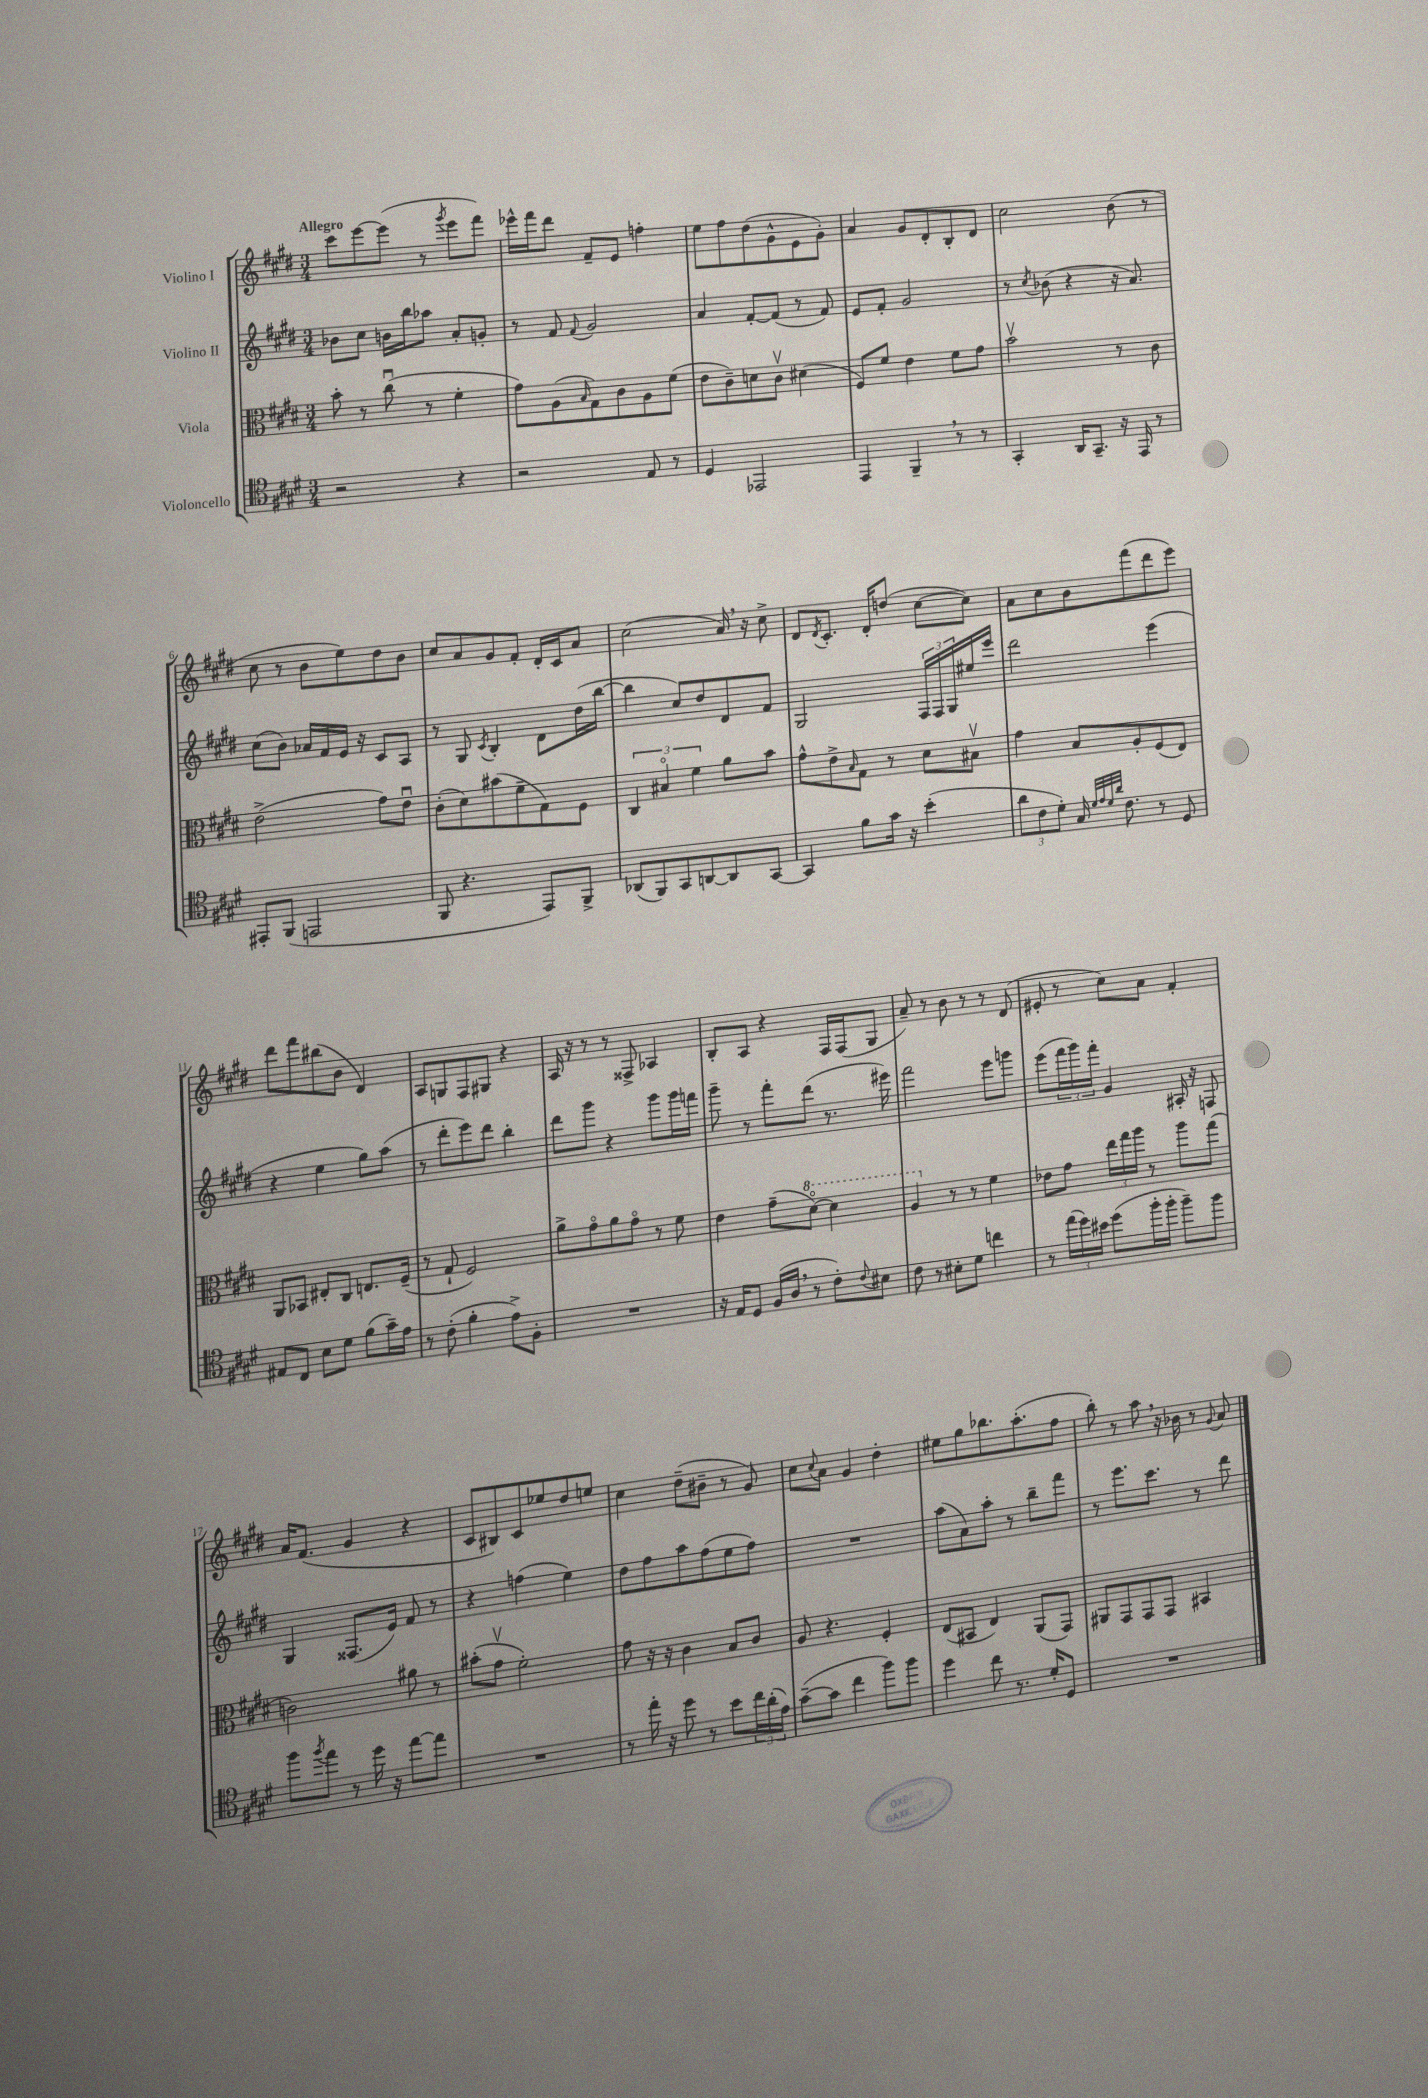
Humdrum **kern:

**kern	**kern	**kern	**kern
*part4	*part3	*part2	*part1
*staff4	*staff3	*staff2	*staff1
*I"Violoncello	*I"Viola	*I"Violino II	*I"Violino I
*clefC4	*clefC3	*clefG2	*clefG2
*k[f#c#g#d#]	*k[f#c#g#d#]	*k[f#c#g#d#]	*k[f#c#g#d#]
*M3/4	*M3/4	*M3/4	*M3/4
=1	=1	=1	=1
!	!	!	!LO:TX:a:B:t=Allegro
2r	8b'\	8b-X\L	8ccc#\L
.	8r	8cc#\J	[8eee\
.	(8cc#u\	16bn\LL	(8eee\J]
.	.	16bb\J	.
.	8r	8aa-X\J	8r
.	.	.	8qggg#/
4r	4f#'\	8a'/L	8eee\L
.	.	8gn'/J	8fff#\J)
=2	=2	=2	=2
2r	8g#\L)	8r	16eee-X^^\LL
.	.	.	16fff#\J
.	(8A\	8f#/	8ddd#\J
.	16qqB/	8qqf#/	.
.	8G#\)	2g#/	8f#~/L
.	8c#\	.	8e/J
8E/	8A\	.	4ffn'\
8r	(8f#\J	.	.
=3	=3	=3	=3
4D#/	8e\L	4a/	8ee\L
.	8c#~\)	.	8ff#\
2EE-X/	8dn\	[8f#'/L	(8dd#\
.	8c#v\J	(8f#/J]	8g#^^\
.	(4d#X\	8r	8e\
.	.	8f#/)	8g#'\J)
=4	=4	=4	=4
4EE/	8F#/L)	8e/L	4a/
.	8f#/J	8f#'/J	.
4FF#~,/	4e\	2g#/	8g#/L
.	.	.	8d#'/
8r	8f#\L	.	8B'/
8r	8g#\J	.	8d#/J
=5	=5	=5	=5
4GG#'/	2bv\	8r	2cc#\
.	.	8qcc#/	.
.	.	(8b-X\	.
16AA/KL	.	4r	.
8.GG#~/J	.	.	.
16r	8r	16r	(8b\
16EE/	.	8.a/)	.
8r	8c#\	.	8r
!!LO:LB:g=z
=6	=6	=6	=6
8EE#X'/L	(2e^\	(8cc#\L	8cc#\
(8FF#/J	.	8b\J)	8r
2EEn/	.	16a-X/LL	8b\L
.	.	16f#/	.
.	.	16e/JJ	8ee\)
.	.	16r	.
.	8g#\L)	8c#/L	8dd#\
.	8eu\J	8A/J	8b\J
=7	=7	=7	=7
8FF#/	(8c#'\L	8r	8cc#/L
4.r	8d#\)	8G#/	8a/
.	.	8qc#/	.
.	(8b#X\	4B'/	8g#/
.	8f#~\	.	8f#'/J
8EE/L)	8G#\)	8d#\L	16d#'/LL
.	.	.	16c#/J
8FF#^/J	8F#\J	(16dd#\L	8a/J
.	.	[16bb\JJ	.
=8	=8	=8	=8
(8AA-X/L	6C#/	4bb\]	(2cc#\
8FF#/)	.	.	.
.	6B#X/	.	.
8GG#/	.	8cc#/L)	.
.	6f#\	.	.
[8AAn/	.	8dd#/	.
8AA/]	8a\L	8d#/	16a,/)
.	.	.	16r
[8GG#/J	8b\J	8f#/J	8cc#^\
=9	=9	=9	=9
4GG#/]	8g#^^\L	2G#/	8d#/L
.	.	.	8qd#/
.	8e^\	.	8.c#'/J
.	16qqB/	.	.
8f#\L	8G#\J	.	.
.	.	.	16d#'/KL
16g#\Jk	8r	.	(8ddn/J
16r	.	.	.
(4b'\	8d#\L	24F#/LL	[8cc#\L
.	.	24F#/	.
.	.	24G#/	.
.	8B#Xv\J	16ee#X/	8cc#\J])
.	.	16eee/JJ	.
=10	=10	=10	=10
12a\L	4g#\	2ddd#\	8a\L
12c#\	.	.	.
.	.	.	8cc#\
12d#'\J)	.	.	.
16G#/	8B/L	.	8b\
32qqd#/LLL	.	.	.
32qqe/	.	.	.
32qqd#/	.	.	.
32qqa/JJJ	.	.	.
8.c#\	.	.	.
.	8A'/	.	(8fff#\
8r	(8F#/	(4eee\	8ddd#\
8D#/	8E/J)	.	8eee\J)
!!LO:LB:g=z
=11	=11	=11	=11
8E#X/L	8AA/L	4r	8ddd#\L
8C#/J	8BB-X/J	.	8fff#\
8B\L	8E#X'/L	4ee\	(8bb#X\
8d#\J	8C#/J	.	8b\J
(8f#\L	8.En/L	8gg#\L)	4d#/)
16g#~\L)	.	(8aa\J	.
16e\JJ	(16F#~/Jk	.	.
=12	=12	=12	=12
8r	8r	8r	8A/L
(8c#'\	8G#`/	8ddd#'\L	8Gn/
4f#'\	2F#/)	8eee\)	8F#/
.	.	8ddd#\J	8G#X/J
8e^\L)	.	4bb'\	4r
8F#'\J	.	.	.
=13	=13	=13	=13
2.r	8a^\L	8ddd#\L	16A/
.	.	.	16r
.	8g#\	8ggg#\J	8r
.	8a\	4r	8r
.	8g#\J	.	8F##X^/
.	8r	8ggg#\L	4A-X/
.	8f#\	16ggg#\L	.
.	.	16fffn\JJ	.
=14	=14	=14	=14
16r	4e\	8ggg#~\	8B'/L
16E/KL	.	.	.
8D#/J	.	8r	8A/J
(16F#/LL	(8g#~\L	8fff#'\L	4r
16A,/JJ	.	.	.
*	*8va	*	*
8r	[8dd#\J)	(8ddd#\J	.
8c#'\L)	4dd#\]	8.r	16F#/LL
.	.	.	(16F#/J
8qqc#/	.	.	.
8B#X\J	.	.	8G#/J
.	.	16eee#X\)	.
=15	=15	=15	=15
8c#\	4a/	2fff#\	8a~/)
8r	.	.	8r
*	*X8va	*	*
8B#X'\L	8r	.	8b\
8d#\J	8r	.	8r
4ccn\	4f#\	8eee\L	8r
.	.	8gggn\J	(8d#/
=16	=16	=16	=16
8r	8e-X\L	(8eee\L	8e#X'/
(24ee\LL	8g#\J	24fff#\L	8r
24dd#\)	.	24ggg#\)	.
24b#X\JJ	.	24fff#'\JJ	.
(8dd#\L	24ee\LL	4g#/	8cc#\L)
.	24gg#\	.	.
.	24aa\JJ	.	.
16ff#'\L	8r	.	8a\J
16ff#'\JJ	.	.	.
8ff#~\L)	8aa\L	16A#X'/	4f#'/
.	.	16r	.
8ff#\J	(8gg#\J	8Fn/	.
!!LO:LB:g=z
=17	=17	=17	=17
8ff#\L	2cn\)	4G#/	16a/KL
.	.	.	(8.f#/J
8qff#/	.	.	.
8ee\J	.	.	.
8r	.	(8.F##X/L	4g#/
16dd#\	.	.	.
16r	.	16e/Jk)	.
[8ee\L	8a#X\	8f#/	4r
8ee\J]	8r	8r	.
=18	=18	=18	=18
2.r	(8b#X'\L	4r	8c#/L
.	8g#v\J	.	8B#X/)
.	2f#'\)	(4ffn\	8c#/
.	.	.	8ee-X/
.	.	4ee\)	8dd#/
.	.	.	8een/J
=19	=19	=19	=19
8r	8g#\	8dd#\L	4cc#\
16ee'\	16r	8ff#\	.
16r	16r	.	.
8dd#\	4c#\	8aa\	(8dd#~\L
8r	.	(8ff#\	8b#X~\J
8b\L	8B/L	8ee\	8r
24cc#\L	8c#/J	8ff#\J)	8g#/)
(24a'\	.	.	.
24e\JJ)	.	.	.
=20	=20	=20	=20
([8g#~\L	8A/	2.r	8cc#\L
.	.	.	8qqcc#/
8g#\J]	4.r	.	8a\J
4cc#\	.	.	4g#/
8ff#\L)	4F#'/	.	4dd#'\
8ff#\J	.	.	.
=21	=21	=21	=21
4dd#\	(8E/L	(8aa\L	8ee#X\L
.	8BB#X/J	8a\)	8gg#\
8cc#\	4E/)	8aa'\J	8.bb-X\
8.r	.	8r	.
.	.	.	(8.aa'\
.	(8AA/L	8bb~\L	.
16d#'/KL	.	.	.
8D#/J	8GG#/J)	8fff#\J	8ff#\J
=22	=22	=22	=22
2.r	8AA#X/L	8r	8bb'\)
.	8GG#/	8.eee\L	8r
.	8GG#/	.	8aa,\
.	.	8.ccc#\J	.
.	8GG#/J	.	16r
.	.	.	16b-X\
.	4BB#X/	8r	8r
.	.	.	8qqg#/
.	.	8ddd#\	8a/
==	==	==	==
*-	*-	*-	*-
